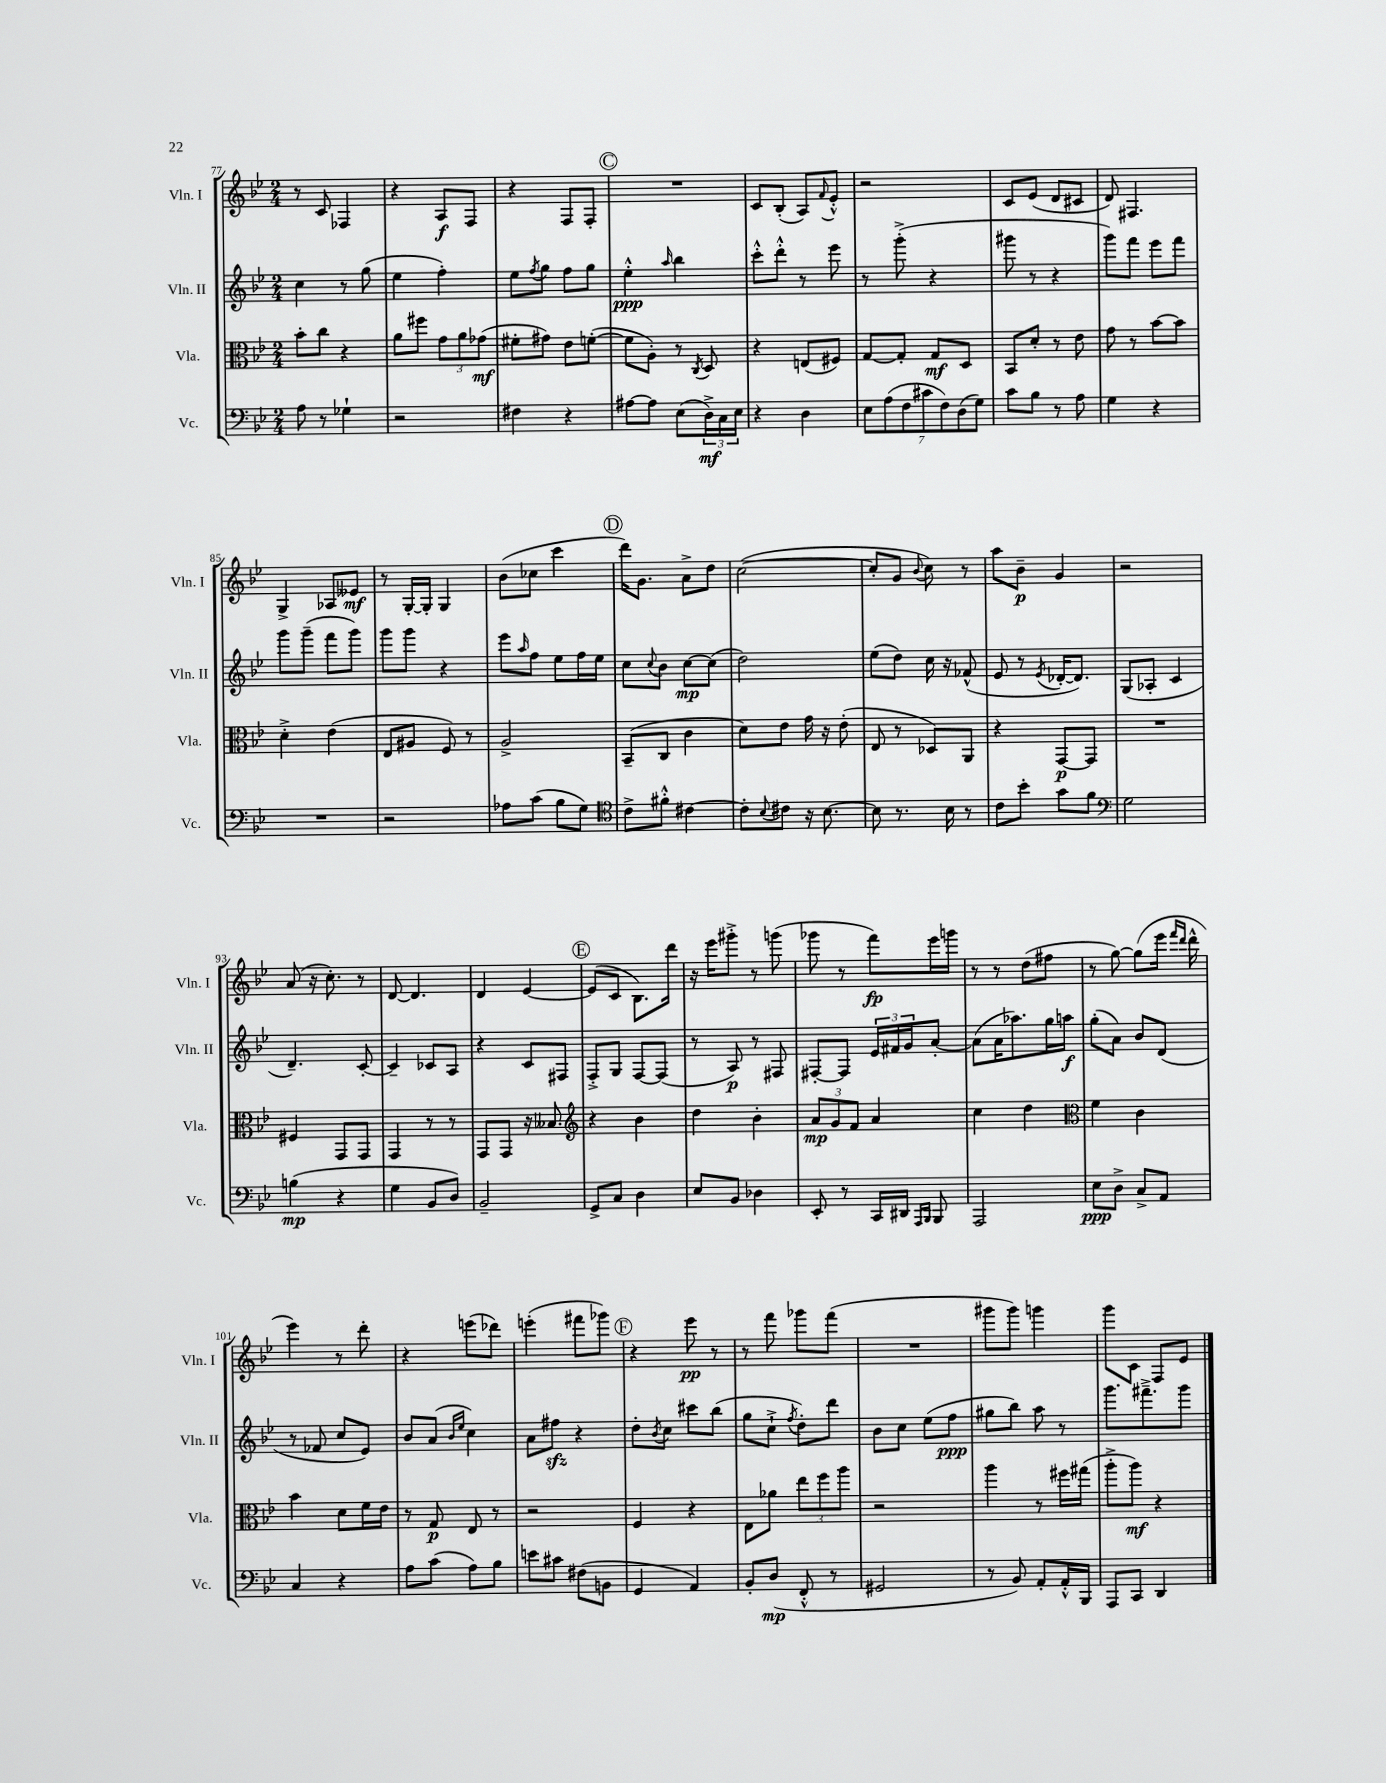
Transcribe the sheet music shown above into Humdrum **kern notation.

**kern	**kern	**kern	**kern
*staff4	*staff3	*staff2	*staff1
*clefF4	*clefC3	*clefG2	*clefG2
*k[b-e-]	*k[b-e-]	*k[b-e-]	*k[b-e-]
*M2/4	*M2/4	*M2/4	*M2/4
8A	8b-'	4cc	8r
8r	8cc	.	8c
4G-`	4r	8r	4F-
.	.	(8gg	.
=	=	=	=
2r	8a	4ee-	4r
.	8ff#	.	.
.	12g	4ff')	8A
.	12a	.	.
.	.	.	8F
.	(12g-	.	.
=	=	=	=
4F#	8f#'	8ee-	4r
.	.	8qff	.
.	8g#)	8gg	.
4r	8e-	8ff	8F
.	([8f'	8gg	8F'
=	=	=	=
[8A#	8f]	4ee-'^^	2r
8A#]	8A')	.	.
.	.	16qqaa	.
(8E-	8r	4bb-	.
.	8qC	.	.
24D^)	8D	.	.
24C	.	.	.
24E-	.	.	.
=	=	=	=
4r	4r	8ccc'^^	8c
.	.	8ddd'^^	(8B-'
4D	(8E	8r	8A)
.	.	.	8qqf
.	8F#)	8eee-	8e-'^^
=	=	=	=
14E-	[8G	8r	2r
(14A	.	.	.
.	8G']	(8ggg'^	.
14F	.	.	.
14c#	.	.	.
.	8G	4r	.
14F)	.	.	.
(14D	.	.	.
.	8D	.	.
14G)	.	.	.
=	=	=	=
8c	8BB-	8ggg#	8c
8B-	8d'	8r	(8e-
8r	8r	4r	8d
8A	8e-	.	8c#
=	=	=	=
4G	8g	8ggg)	8d)
.	8r	8fff	4.F#
4r	[8b-	8eee-	.
.	8b-]	8fff	.
=	=	=	=
2r	4d'^	8ggg	4G^
.	.	(8ggg~	.
.	(4e-	8fff	8A-
.	.	8ggg)	8e--
=	=	=	=
2r	8E-	8ggg	8r
.	8A#	8ggg	[16G'
.	.	.	16G']
.	8F)	4r	4G
.	8r	.	.
=	=	=	=
8A-	2A^	8eee-	(8b-
.	.	16qqaa	.
(8c	.	8ff	8cc-
8B-	.	8ee-	4ccc
8G)	.	16ff	.
.	.	16ee-	.
=	=	=	=
*clefC4	*	*	*
8c^	(8BB-~	8cc	16ddd)
.	.	.	8.g
.	.	8qqcc	.
8f#'^^	8C	8b-	.
[4c#	4c	[8cc	8a^
.	.	(8cc]	8dd
=	=	=	=
8c#']	8d)	2dd)	([2cc
8qqB-	.	.	.
8c#	8e-	.	.
16r	16g	.	.
[8.B-	16r	.	.
.	(8e-'	.	.
=	=	=	=
8B-]	8E-	(8ee-	8cc']
8.r	8r	8dd)	8g
.	.	.	8qqb-
.	8D-)	16cc	8cc)
16B-	.	16r	.
8r	8AA	(8f-^^	8r
=	=	=	=
8c	4r	8e-	8aa
8b-'	.	8r	8b-~
.	.	8qe-	.
8g	[8GG	[16d-'	4g
.	.	8.d-])	.
8f	8GG]	.	.
=	=	=	=
*clefF4	*	*	*
2G	2r	(8G	2r
.	.	8A-'	.
.	.	4c	.
=	=	=	=
(4B	4F#	4.d~)	(8a
.	.	.	16r
.	.	.	8.cc')
4r	8GG	.	.
.	8GG	[8c'	8r
=	=	=	=
4G	4GG	4c~]	[8d
.	.	.	4.d]
8BB-	8r	8c-	.
8D)	8r	8A	.
=	=	=	=
2BB-~	8GG	4r	4d
.	8GG	.	.
.	16r	8c	[4e-
.	8.B--	.	.
.	.	8F#	.
=	=	=	=
*	*clefG2	*	*
8GG^	4r	8F'^	(8e-]
8C	.	8G	8c
4D	4b-	[8F	8.B-)
.	.	(8F]	.
.	.	.	16ddd
=	=	=	=
8E-	4dd	8r	16r
.	.	.	16eee-
8BB-	.	8A)	8ggg#'^
4D-	4b-'	8r	8r
.	.	8F#	(8ggg
=	=	=	=
8EE-'	12a	[8F#'	8ggg-
.	12g	.	.
8r	.	8F#]	8r
.	12f	.	.
16CC	4a	24e-	8fff)
.	.	24f#	.
16DD#	.	.	.
.	.	24g	.
16qqAAA	.	.	.
16qqBBB-	.	.	.
8BBB-	.	[8a'	16eee-
.	.	.	16ggg
=	=	=	=
2AAA	4cc	(8a]	8r
.	.	16a	8r
.	.	8.aa-)	.
.	4dd	.	(8dd
.	.	16gg	8ff#
.	.	16aa	.
=	=	=	=
*	*clefC3	*	*
8E-	4f	(8gg'	8r
8D^	.	8a)	[8gg)
8C^	4c	8b-	(8gg]
8AA	.	(8d	16eee-
.	.	.	16qqfff
.	.	.	16qqddd
.	.	.	16ddd^^
=	=	=	=
4C	4b-	8r	4eee-)
.	.	8f-	.
4r	8d	8cc	8r
.	16f	8e-)	8ddd'
.	16e-	.	.
=	=	=	=
8A	8r	8b-	4r
(8c	8G	(8a	.
.	.	16qqb-	.
.	.	16qqee-	.
8A)	8E-	4cc)	(8eee
8B-	8r	.	8ddd-)
=	=	=	=
8e	2r	8a	(4eee'
8c#	.	8ff#	.
(8F#	.	4r	8fff#
8BB	.	.	8ggg-)
=	=	=	=
4GG	4F	8dd'	4r
.	.	8qb-	.
.	.	8cc	.
4AA)	4r	8ccc#	8eee-
.	.	(8bb-	8r
=	=	=	=
8BB-'	8E-	8gg	8r
(8D	8a-	8cc`^	8fff
.	.	8qff	.
8FF'^^	12ee-	8dd')	8ggg-
.	12ff	.	.
8r	.	8ddd	(8fff
.	12aa	.	.
=	=	=	=
2GG#	2r	8b-	2r
.	.	8cc	.
.	.	(8ee-	.
.	.	8ff	.
=	=	=	=
8r	4aa	8gg#	8ggg#
8BB-)	.	8bb-)	8ggg#)
8AA'	8r	8aa	4ggg
16AA'^^	16ff#	8r	.
16BBB-	(16gg#	.	.
=	=	=	=
8AAA	8aa'^	8.ggg	8ggg
8CC	8aa)	.	8c
.	.	8.fff#~^	.
4DD	4r	.	8F
.	.	8ggg	8e-
==	==	==	==
*-	*-	*-	*-
